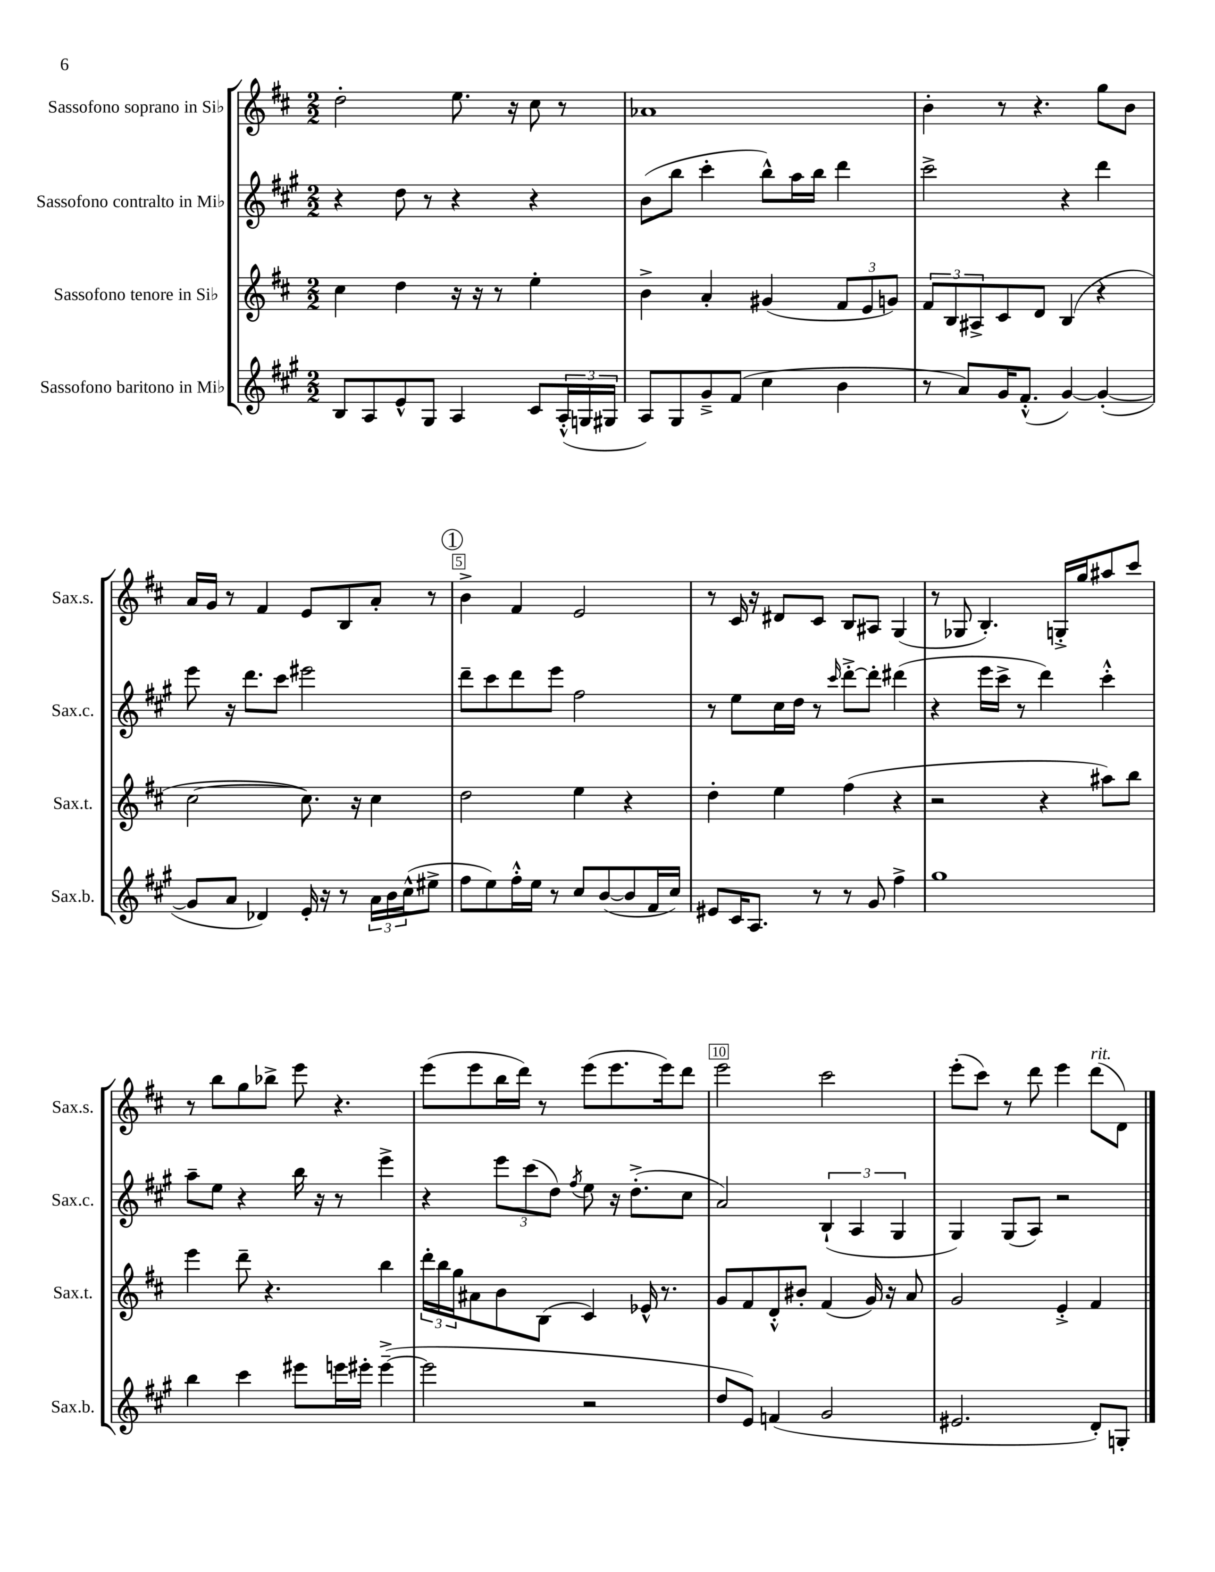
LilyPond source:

<<
\new StaffGroup <<
\new Staff = "s0" \with { instrumentName = "Sassofono soprano in Sib" shortInstrumentName = "Sax.s." } {
    \clef treble \key d \major \numericTimeSignature \time 2/2
    d''2-. e''8. r16 cis''8 r8 |
    aes'1 |
    b'4-. r8 r4. g''8 b'8 |
    a'16 g'16 r8 fis'4 e'8 b8 a'8-. r8 |
    \mark \markup { \circle "1" } b'4-> fis'4 e'2 |
    r8 cis'16 r16 dis'8 cis'8 b8 ais8 g4( |
    r8 ges8 b4.-.) g16-.-> g''16 ais''8 cis'''8 |
    r8 b''8 g''8 bes''8-> e'''8 r4. |
    e'''8( e'''8 b''16 d'''16) r8 e'''8( e'''8. e'''16) d'''8 |
    e'''2 cis'''2 |
    e'''8-.( cis'''8) r8 d'''8 e'''4 d'''8^\markup { \italic "rit." }( d'8) \bar "|." |
}
\new Staff = "s1" \with { instrumentName = "Sassofono contralto in Mib" shortInstrumentName = "Sax.c." } {
    \clef treble \key a \major \numericTimeSignature \time 2/2
    r4 d''8 r8 r4 r4 |
    b'8( b''8 cis'''4-. b''8-^) a''16 b''16 d'''4 |
    cis'''2-> r4 d'''4 |
    e'''8 r16 d'''8. cis'''8 eis'''2 |
    \mark \markup { \circle "1" } d'''8-- cis'''8 d'''8 e'''8 fis''2 |
    r8 e''8 cis''16 d''16 r8 \grace { cis'''16 } d'''8~-.-> d'''8-. dis'''4( |
    r4 e'''16 cis'''16-> r8 d'''4) cis'''4-.-^ |
    a''8-- e''8 r4 b''16 r16 r8 e'''4-> |
    r4 \tuplet 3/2 { e'''8 cis'''8( d''8) } \acciaccatura { fis''8 } e''8 r16 d''8.-.->( cis''8 |
    a'2) \tuplet 3/2 { b4-!( a4 gis4 } |
    gis4) gis8( a8) r2 \bar "|." |
}
\new Staff = "s2" \with { instrumentName = "Sassofono tenore in Sib" shortInstrumentName = "Sax.t." } {
    \clef treble \key d \major \numericTimeSignature \time 2/2
    cis''4 d''4 r16 r16 r8 e''4-. |
    b'4-> a'4-. gis'4( \tuplet 3/2 { fis'8 e'8 g'8) } |
    \tuplet 3/2 { fis'8 b8 ais8-> } cis'8 d'8 b4( r4 |
    cis''2~ cis''8.) r16 cis''4 |
    \mark \markup { \circle "1" } d''2 e''4 r4 |
    d''4-. e''4 fis''4( r4 |
    r2 r4 ais''8) b''8 |
    e'''4 d'''8-- r4. b''4 |
    \tuplet 3/2 { d'''16-. b''16 g''16 } ais'8 b'8 b8( cis'4) ees'16-^ r8. |
    g'8 fis'8 d'8-.-^ bis'8-. fis'4( g'16) r16 a'8 |
    g'2 e'4-.-> fis'4 \bar "|." |
}
\new Staff = "s3" \with { instrumentName = "Sassofono baritono in Mib" shortInstrumentName = "Sax.b." } {
    \clef treble \key a \major \numericTimeSignature \time 2/2
    b8 a8 e'8-^ gis8 a4 cis'8 \tuplet 3/2 { a16-.-^( g16 gis16 } |
    a8) gis8 gis'8---> fis'8( cis''4 b'4 |
    r8 a'8) gis'16 fis'8.-.-^( gis'4~) gis'4~-.( |
    gis'8 a'8 des'4) e'16-. r16 r8 \tuplet 3/2 { a'16 b'16 cis''16-^( } eis''8-> |
    \mark \markup { \circle "1" } fis''8 e''8) fis''16-.-^ e''16 r8 cis''8 b'8~( b'8 fis'16 cis''16) |
    eis'8 cis'16 a8. r8 r8 gis'8 fis''4-> |
    gis''1 |
    b''4 cis'''4 eis'''8 e'''16 eis'''16-. eis'''4~--->( |
    eis'''2 r2 |
    d''8 e'8) f'4( gis'2 |
    eis'2. d'8-.) g8-. \bar "|." |
}
>>
>>
\layout { \context { \Score \override BarNumber.break-visibility = ##(#f #t #t) barNumberVisibility = #(every-nth-bar-number-visible 5) \override BarNumber.stencil = #(make-stencil-boxer 0.1 0.3 ly:text-interface::print) } }
